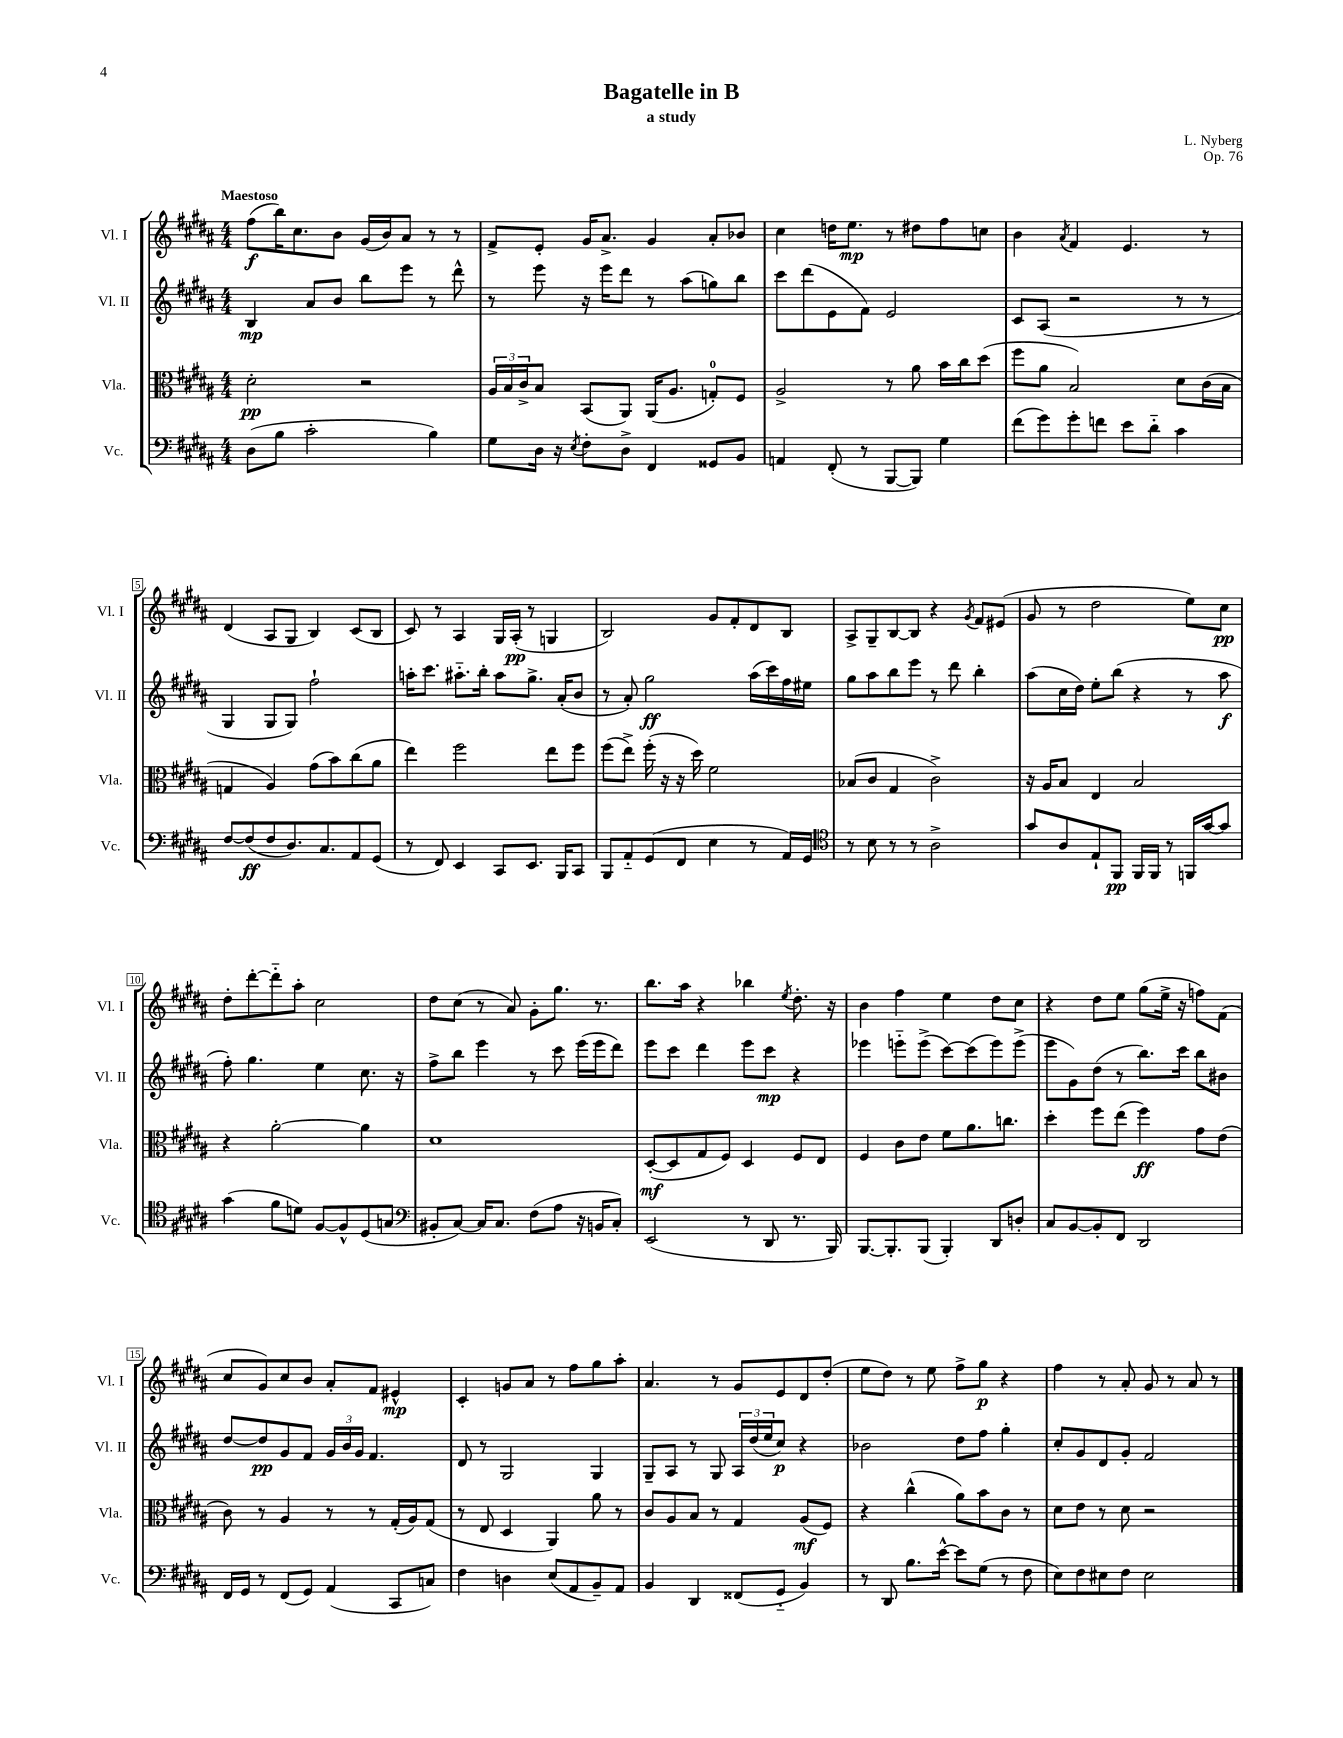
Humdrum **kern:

**kern	**kern	**kern	**kern
*staff4	*staff3	*staff2	*staff1
*clefF4	*clefC3	*clefG2	*clefG2
*k[f#c#g#d#a#]	*k[f#c#g#d#a#]	*k[f#c#g#d#a#]	*k[f#c#g#d#a#]
*M4/4	*M4/4	*M4/4	*M4/4
(8D#	2d#'	4B	(8ff#
8B	.	.	16bb)
.	.	.	8.cc#
2c#'	.	8a#	.
.	.	8b	8b
.	2r	8bb	(16g#
.	.	.	16b)
.	.	8eee	8a#
4B)	.	8r	8r
.	.	8ddd#^^	8r
=	=	=	=
8G#	24A#	8r	8f#^
.	24B	.	.
.	24c#^	.	.
16D#	8B	8eee	8e'
16r	.	.	.
8qE	.	.	.
8F#'	(8BB	16r	16g#
.	.	16eee	8.a#^
8D#^	8AA#)	8ddd#	.
4FF#	(16AA#	8r	4g#
.	8.A#	.	.
.	.	(8aa#	.
8GG##	8G')	8gg)	8a#'
8BB	8F#	8bb	8b-
=	=	=	=
4AA	2A#^	8ccc#	4cc#
.	.	(8ddd#	.
(8FF#'	.	8e	16dd
.	.	.	8.ee
8r	.	8f#)	.
[8BBB	8r	2e	8r
8BBB])	8a#	.	8dd#
4G#	16b	.	8ff#
.	16cc#	.	.
.	(8dd#	.	8cc
=	=	=	=
(8f#	8ff#	8c#	4b
8g#)	8a#	(8A#	.
.	.	.	8qa#
8g#'	2B)	2r	4f#
8f	.	.	.
8e	.	.	4.e
8d#'~	.	.	.
4c#	8d#	8r	.
.	(16c#	8r	8r
.	16B	.	.
=	=	=	=
[8F#	4G	4G#	(4d#
(8F#]	.	.	.
8F#	4A#)	8G#	8A#
8.D#)	.	8G#)	8G#
.	(8g#	2ff#`	4B)
8.C#	.	.	.
.	8b)	.	.
8AA#	(8cc#	.	(8c#
(8GG#	8a#	.	8B
=	=	=	=
8r	4ee)	16aa'	8c#)
.	.	8.ccc#	.
8FF#)	.	.	8r
4EE	2ff#	8.aa#'~	4A#
.	.	16bb'	.
8CC#	.	8aa#	16G#
.	.	.	(16A#'
8.EE	.	8.gg#^	8r
.	8ee	.	4G
16BBB	.	(16a#'	.
8CC#	8ff#	8b	.
=	=	=	=
8BBB	(8ff#	8r	2B)
8AA#'~	8ee^)	8a#')	.
(8GG#	(16ff#'	2gg#	.
.	16r	.	.
8FF#	16r	.	.
.	16dd#)	.	.
4E	2f#	.	8g#
.	.	.	8f#'
8r	.	(16aa#	8d#
.	.	16ccc#)	.
16AA#)	.	16ff#	8B
16GG#	.	16ee#	.
=	=	=	=
*clefC4	*	*	*
8r	(8B-	8gg#	8A#^
8B	8c#	8aa#	8G#~
8r	4G#	8bb	[8B
8r	.	8eee	8B]
2A#^	2c#^)	8r	4r
.	.	8ddd#	.
.	.	.	8qg#
.	.	4bb'	8f#
.	.	.	(8e#
=	=	=	=
8g#	16r	(8aa#	8g#
.	16A#	.	.
8A#	8B	16cc#	8r
.	.	16dd#)	.
8E`	4E	8ee'	2dd#
8FF#	.	(8bb	.
16FF#	2B	4r	.
16FF#	.	.	.
8r	.	.	.
16FF	.	8r	8ee)
[16g#	.	.	.
8g#]	.	8aa#	8cc#
=	=	=	=
(4g#	4r	8ff#')	8dd#'
.	.	4.gg#	[8ddd#'
8f#	[2a#'	.	8ddd#'~]
8d)	.	.	8aa#'
[8F#	.	4ee	2cc#
8F#^^]	.	.	.
(8D#	4a#]	8.cc#	.
8G	.	.	.
.	.	16r	.
=	=	=	=
*clefF4	*	*	*
8BB#'	1d#	8ff#^	8dd#
[8C#)	.	8bb	(8cc#
16C#]	.	4eee	8r
8.C#	.	.	.
.	.	.	8a#)
(8F#	.	8r	8g#'
8A#	.	8ccc#	8.gg#
16r	.	(16eee	.
16BB	.	16eee	8.r
8C#')	.	8ddd#)	.
=	=	=	=
(2EE	([8D#'	8eee	8.bb
.	8D#]	8ccc#	.
.	.	.	16aa#
.	8G#	4ddd#	4r
.	8F#)	.	.
8r	4D#	8eee	4bb-
8DD#	.	8ccc#	.
.	.	.	8qee
8.r	8F#	4r	8.dd#'
.	8E	.	.
16BBB)	.	.	16r
=	=	=	=
[8.BBB	4F#	4eee-	4b
8.BBB']	.	.	.
.	8c#	8eee'~	4ff#
(8BBB	8e	(8eee^	.
4BBB')	8f#	[8ccc#)	4ee
.	8.a#	(8ccc#]	.
8DD#	.	8eee)	8dd#
.	8.cc	.	.
8D'	.	(8eee^	8cc#
=	=	=	=
8C#	4dd#'	8eee	4r
[8BB	.	8g#)	.
8BB']	8ff#	(8dd#	8dd#
8FF#	(8ee	8r	8ee
2DD#	4ff#)	8.bb)	(8gg#
.	.	.	16ee^
.	.	16ccc#	16r
.	8g#	8bb	8ff)
.	(8e	8b#	(8f#
=	=	=	=
16FF#	8c#)	[8dd#	8cc#
16GG#	.	.	.
8r	8r	8dd#]	8g#)
(8FF#	4A#	8g#	8cc#
8GG#)	.	8f#	8b
(4AA#	8r	24g#	8a#'
.	.	24b	.
.	.	24g#	.
.	8r	4.f#	8f#
8CC#	(16G#'	.	4e#^^
.	16A#)	.	.
8C)	(8G#	.	.
=	=	=	=
4F#	8r	8d#	4c#'
.	8E	8r	.
4D	4D#	2G#	8g
.	.	.	8a#
(8E	4AA#)	.	8r
8AA#	.	.	8ff#
8BB~)	8a#	4G#	8gg#
8AA#	8r	.	8aa#'
=	=	=	=
4BB	8c#	8G#~	4.a#
.	8A#	8A#	.
4DD#	8B	8r	.
.	8r	8G#	8r
(8FF##	4G#	24A#	8g#
.	.	(24dd#	.
.	.	24ee	.
8GG#'~	.	8cc#)	8e
4BB)	(8A#	4r	8d#
.	8F#)	.	(8dd#'
=	=	=	=
8r	4r	2b-	8ee
8DD#	.	.	8dd#)
8.B	(4cc#^^	.	8r
.	.	.	8ee
[16e^^	.	.	.
8e]	8a#)	8dd#	8ff#^
(8G#	8b	8ff#	8gg#
8r	8c#	4gg#'	4r
8F#	8r	.	.
=	=	=	=
8E)	8d#	8cc#'	4ff#
8F#	8e	8g#	.
8E#	8r	8d#	8r
8F#	8d#	8g#'	8a#'
2E#	2r	2f#	8g#
.	.	.	8r
.	.	.	8a#
.	.	.	8r
==	==	==	==
*-	*-	*-	*-
